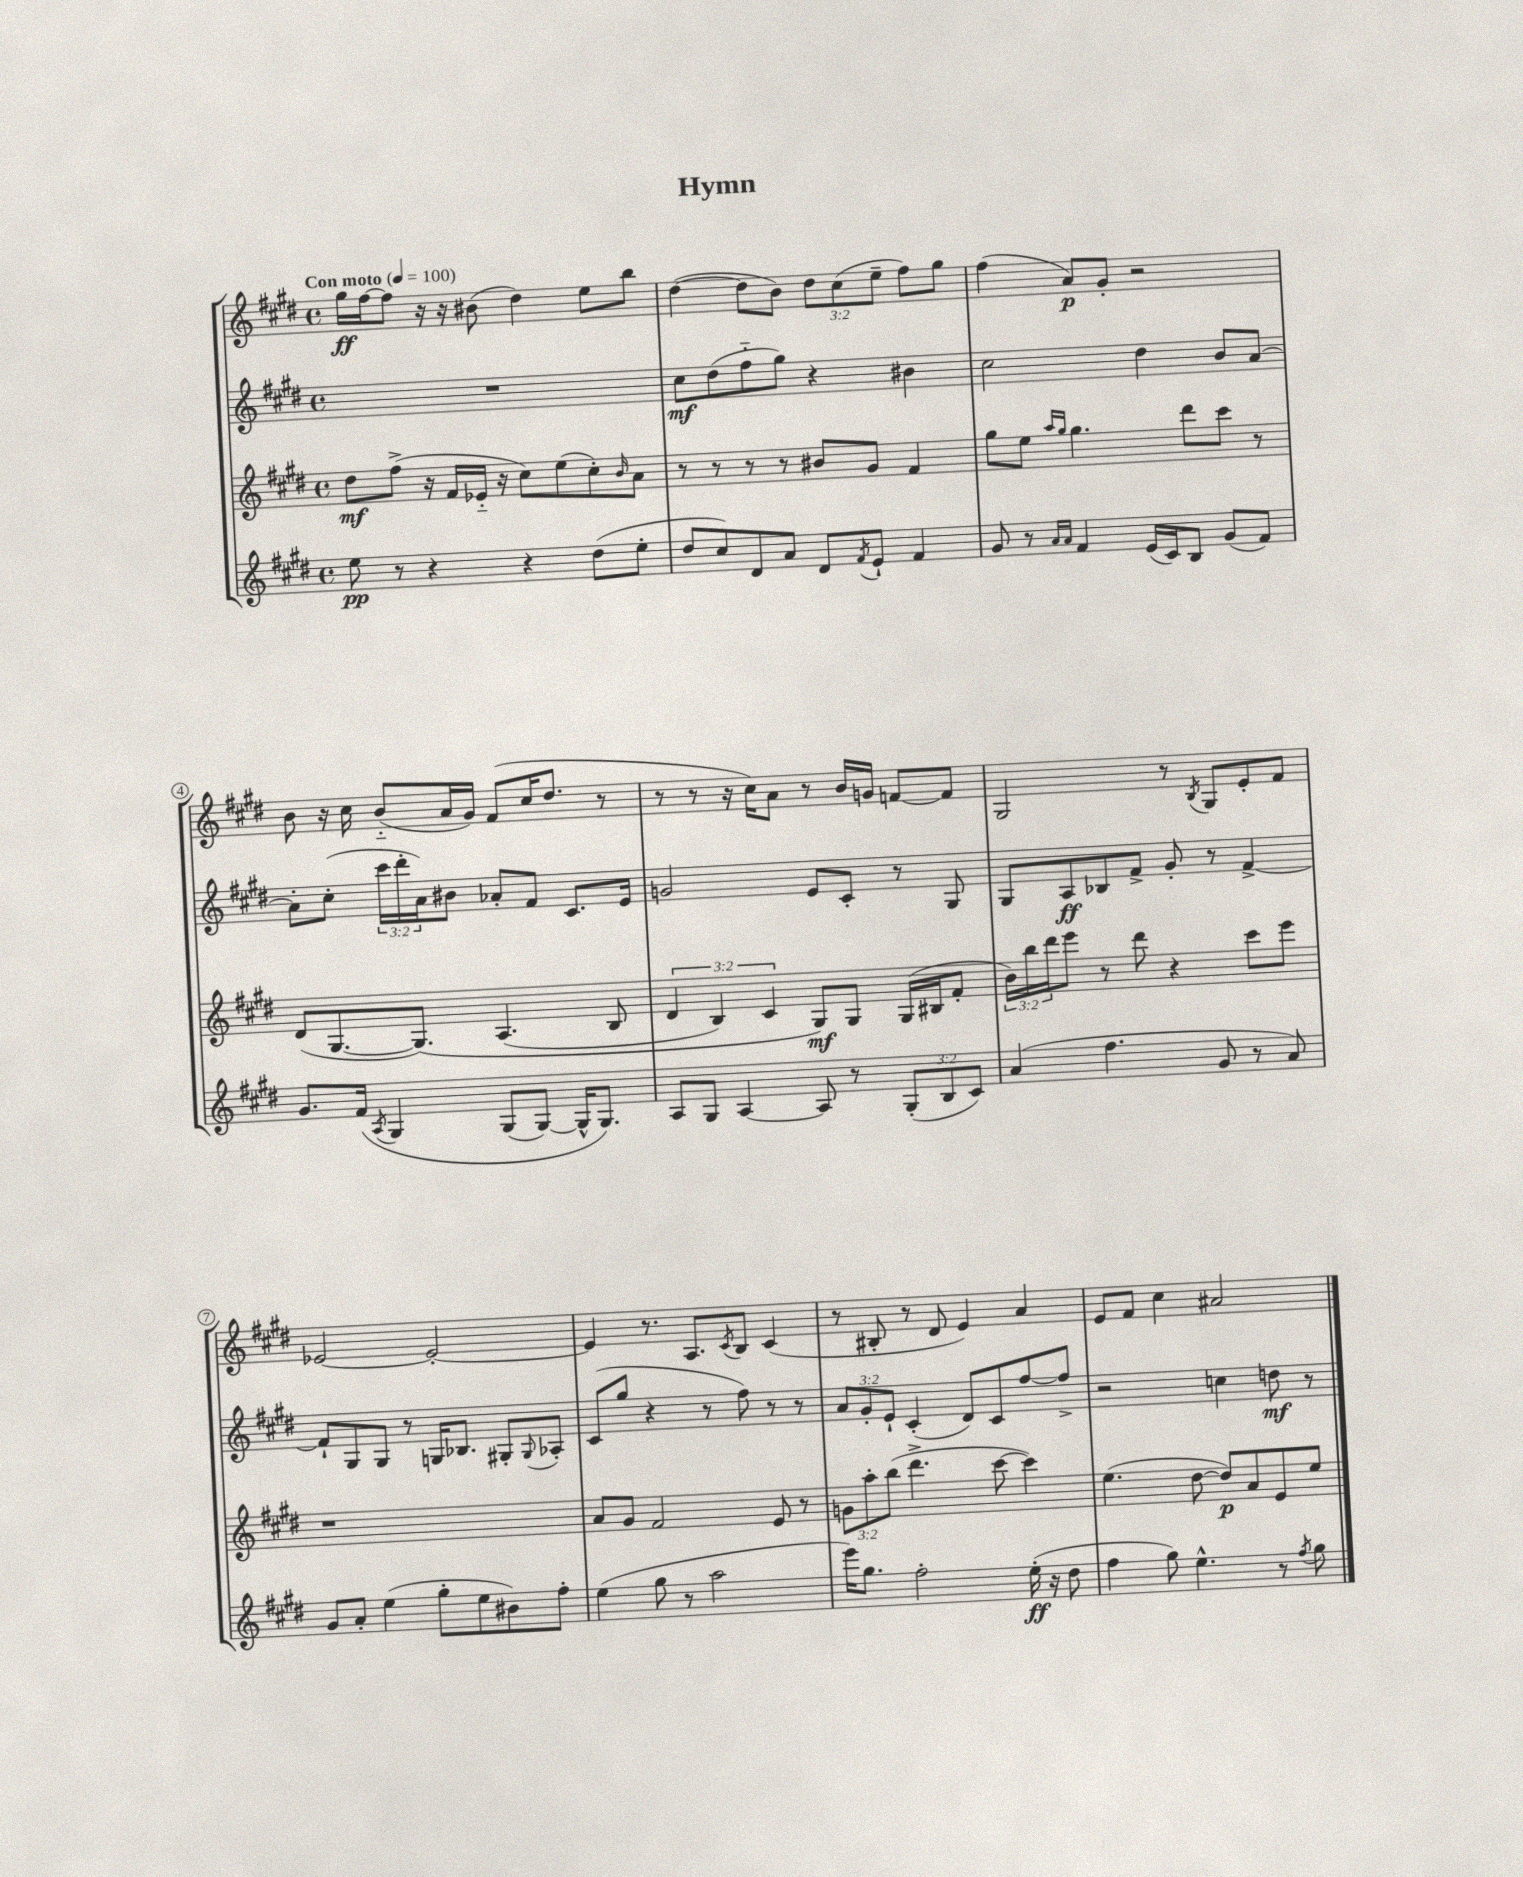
\header { title = "Hymn" }
<<
\new StaffGroup <<
\new Staff = "s0" {
    \clef treble \key e \major \defaultTimeSignature \time 4/4 \override Staff.TupletNumber.text = #tuplet-number::calc-fraction-text \tempo "Con moto" 4 = 100
    gis''16\ff fis''16~ fis''8 r16 r16 bis'8( dis''4) e''8 b''8 |
    dis''4~( dis''8 b'8) \tuplet 3/2 { dis''8 cis''8( e''8-- } fis''8) gis''8 |
    fis''4( a'8\p) gis'8-. r2 |
    b'8 r16 cis''16 b'8-_( a'16 gis'16) fis'8( cis''16 dis''8. r8 |
    r8 r8 r16 cis''16) a'8 r8 b'16 g'16 f'8~ f'8 |
    gis2 r8 \acciaccatura { b8 } gis8 e'8-. fis'8 |
    ees'2~ ees'2~-. |
    ees'4 r8. a8. \acciaccatura { cis'8 } b8 cis'4( |
    r8 bis8-. r8 dis'8 e'4) a'4 |
    e'8 fis'8 cis''4 ais'2 \bar "|." |
}
\new Staff = "s1" {
    \clef treble \key e \major \defaultTimeSignature \time 4/4 \override Staff.TupletNumber.text = #tuplet-number::calc-fraction-text
    R1 |
    cis''8\mf dis''8( fis''8-_ gis''8) r4 bis'4 |
    cis''2 dis''4 b'8 a'8~ |
    a'8-. cis''8-.( \tuplet 3/2 { cis'''16 dis'''16-. a'16) } bis'8 aes'8-. fis'8 cis'8. e'16 |
    g'2 e'8 cis'8-. r8 gis8 |
    gis8 a8\ff bes8 fis'8-> gis'8-. r8 fis'4~-> |
    fis'8-! gis8 gis8 r8 g16 bes8. gis8-. \appoggiatura { gis8 } aes8-. |
    cis'8( gis''8 r4 r8 fis''8) r8 r8 |
    \tuplet 3/2 { a'8 gis'8-. e'8-! } cis'4-.( dis'8) cis'8 fis''8~ fis''8-> |
    r2 c''4 d''8\mf r8 \bar "|." |
}
\new Staff = "s2" {
    \clef treble \key e \major \defaultTimeSignature \time 4/4 \override Staff.TupletNumber.text = #tuplet-number::calc-fraction-text
    dis''8\mf fis''8->( r16 fis'16 ees'16-_ r16 cis''8) e''8( cis''8-.) \grace { b'16 } a'8 |
    r8 r8 r8 r8 bis'8 gis'8 fis'4 |
    gis''8 e''8 \grace { a''16 gis''16 } gis''4. dis'''8 cis'''8 r8 |
    dis'8( gis8.~ gis8.)\( a4.( b8 |
    \tuplet 3/2 { dis'4 b4) cis'4 } gis8\mf\) gis8 gis16( bis16 fis'8-. |
    \tuplet 3/2 { b'16) b''16 dis'''16 } e'''8 r8 dis'''8 r4 cis'''8 e'''8 |
    r1 |
    a'8 gis'8 fis'2 e'8 r8 |
    \tuplet 3/2 { g'8 a''8-. b''8( } dis'''4.-> cis'''8~ cis'''4) |
    e''4.( dis''8~ dis''8\p) a'8 e'8 e''8 \bar "|." |
}
\new Staff = "s3" {
    \clef treble \key e \major \defaultTimeSignature \time 4/4 \override Staff.TupletNumber.text = #tuplet-number::calc-fraction-text
    e''8\pp r8 r4 r4 dis''8( e''8-. |
    dis''8 cis''8) dis'8 a'8 dis'8 \acciaccatura { fis'8 } e'8-! fis'4 |
    gis'8 r8 \grace { a'16 a'16 } fis'4 e'16( cis'16) b8 gis'8( fis'8) |
    gis'8. fis'16\( \acciaccatura { a8 } gis4 gis8( gis8~) gis16-^ gis8.\) |
    a8 gis8 a4~ a8 r8 \tuplet 3/2 { gis8-.( b8 cis'8) } |
    a'4( fis''4. gis'8 r8 a'8) |
    gis'8 a'8-. e''4( gis''8-. e''8 bis'8) fis''8-. |
    e''4( gis''8 r8 a''2 |
    e'''16) gis''8. fis''2-. e''16-.\ff( r16 dis''8 |
    fis''4 gis''8) e''4.-^ r8 \acciaccatura { fis''8 } gis''8 \bar "|." |
}
>>
>>
\layout { \context { \Score \override BarNumber.stencil = #(make-stencil-circler 0.1 0.3 ly:text-interface::print) } }
